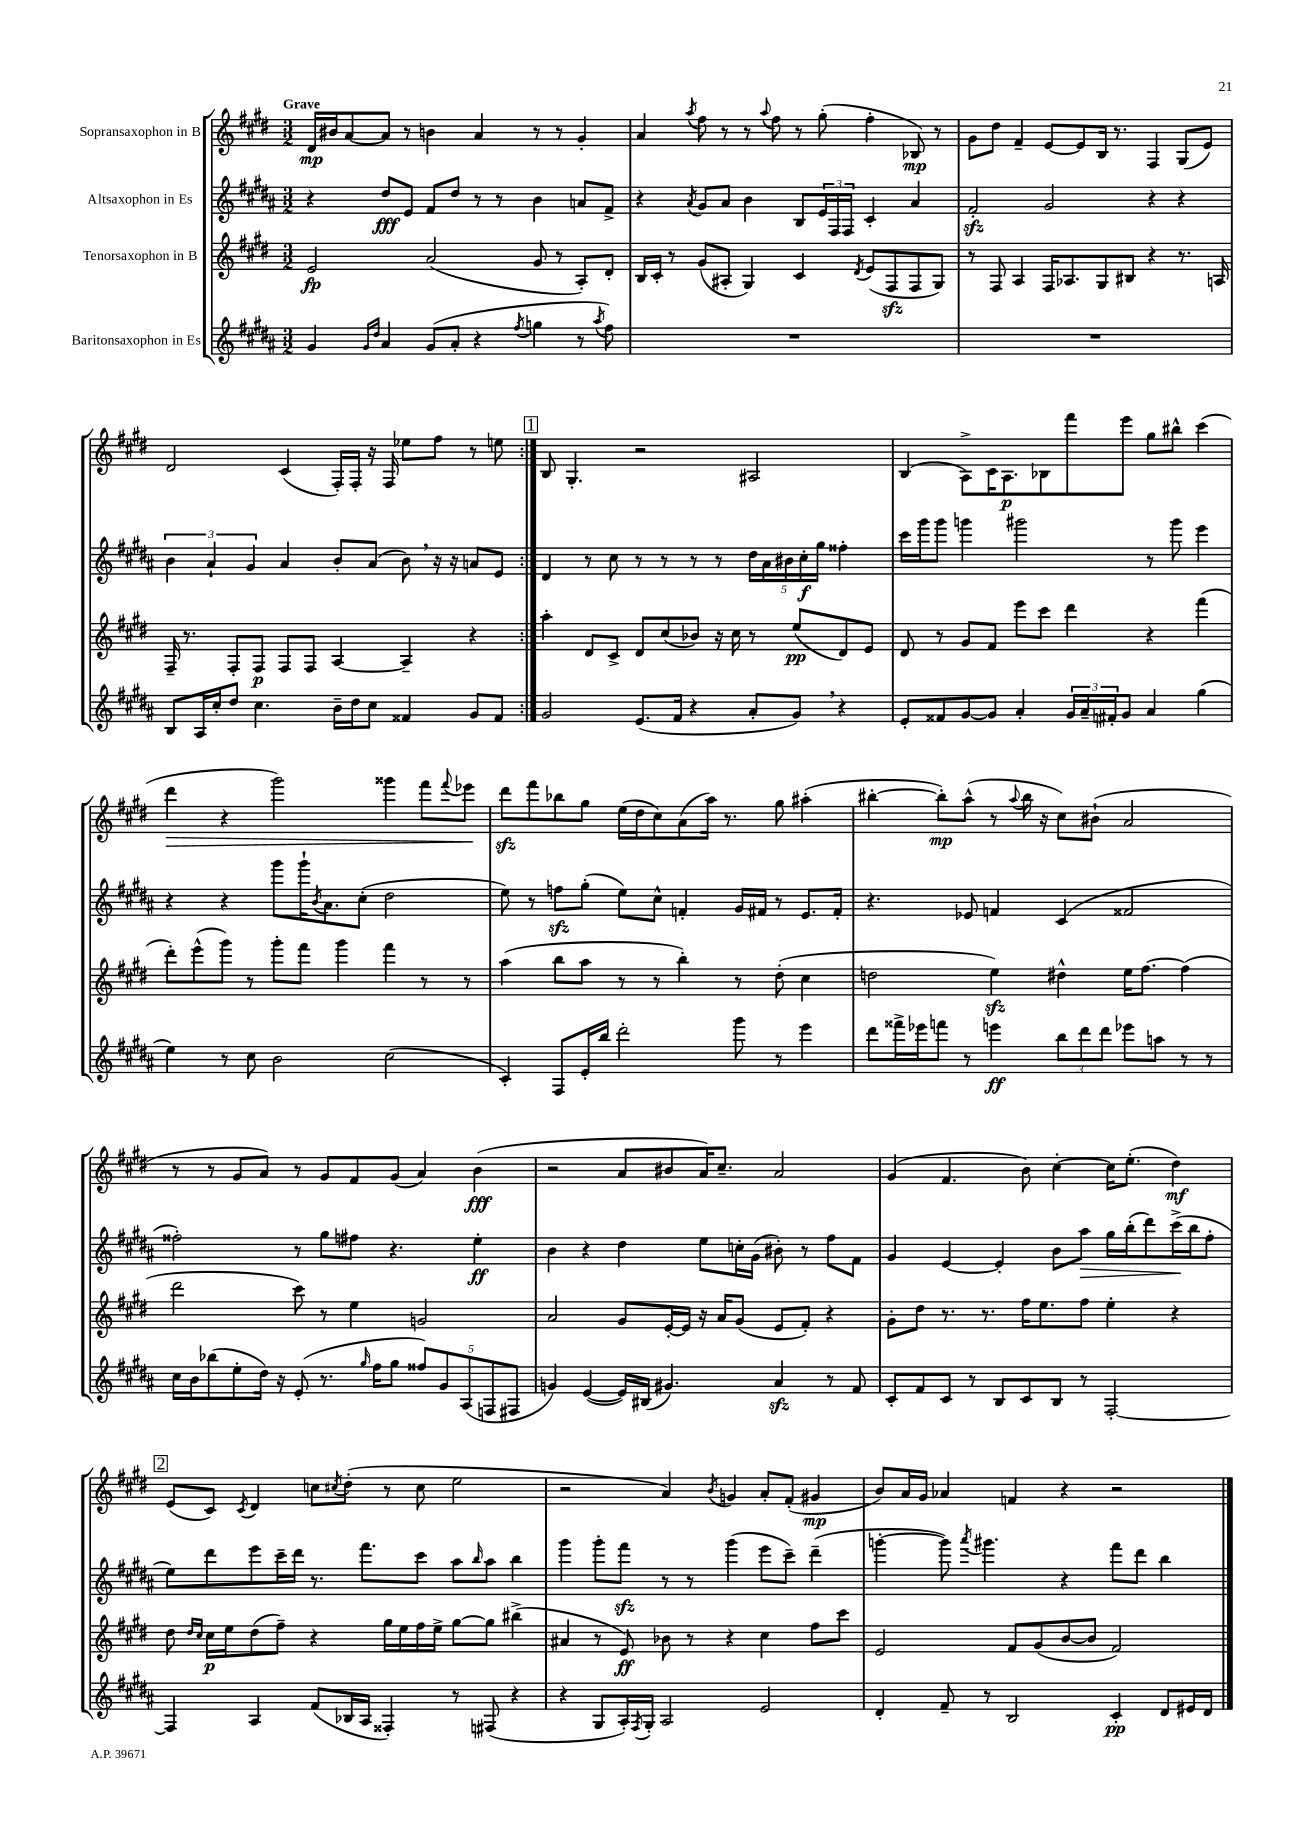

**kern	**kern	**kern	**kern
*staff4	*staff3	*staff2	*staff1
*clefG2	*clefG2	*clefG2	*clefG2
*k[f#c#g#d#a#]	*k[f#c#g#d#]	*k[f#c#g#d#a#]	*k[f#c#g#d#]
*M3/2	*M3/2	*M3/2	*M3/2
4g#	2e	4r	16d#
.	.	.	16b#
.	.	.	[8a
16qqg#	.	.	.
16qqdd#	.	.	.
4a#	.	8dd#	8a]
.	.	8e	8r
(8g#	(2a	8f#	4b
8a#'	.	8dd#	.
4r	.	8r	4a
.	.	8r	.
8qff#	.	.	.
4gg	8g#	4b	8r
.	8r	.	8r
8r	8A')	8a	4g#'
8qaa#	.	.	.
8ff#)	8d#'	8f#^	.
=	=	=	=
1.r	16B	4r	4a
.	16c#'	.	.
.	8r	.	.
.	.	8qa#	8qaa
.	(8g#	8g#	8ff#
.	8A#'	8a#	8r
.	4G#)	4b	8r
.	.	.	8qqaa
.	.	.	8ff#
.	4c#	8B	8r
.	.	24e	(8gg#'
.	.	24F#	.
.	.	24F#	.
.	8qd#	.	.
.	(8e	4c#'	4ff#'
.	8F#	.	.
.	8F#	4a#	8B-)
.	8G#)	.	8r
=	=	=	=
1.r	8r	2f#'	8g#
.	8F#	.	8dd#
.	4A	.	4f#~
.	16F#	2g#	[8e
.	8.A-	.	.
.	.	.	8e]
.	8G#	.	16B
.	.	.	8.r
.	8B#	.	.
.	4r	4r	4F#
.	8.r	4r	(8G#
.	.	.	8e)
.	16A	.	.
=	=	=	=
8B	16F#~	6b	2d#
.	8.r	.	.
16A#	.	.	.
.	.	6a#`	.
16cc#'	.	.	.
8dd#	8F#'	.	.
.	.	6g#	.
4.cc#	8F#	.	.
.	8F#	4a#	(4c#
.	8F#	.	.
16b~	[4A	8b'	16F#')
16dd#	.	.	16F#'
8cc#	.	(8a#	16r
.	.	.	16F#
4f##	4A~]	8b)	8ee-
.	.	16r	8ff#
.	.	16r	.
8g#	4r	8a	8r
8f##	.	8e	8ee
=:|!	=:|!	=:|!	=:|!
2g#	4aa'	4d#	8B
.	.	.	4.G#'
.	8d#	8r	.
.	8c#^	8cc#	.
(8.e	8d#	8r	2r
.	(8cc#	8r	.
16f#	.	.	.
4r	8b-)	8r	.
.	16r	8r	.
.	16cc#	.	.
8a#'	8r	20dd#	2A#
.	.	20a#	.
.	.	20b#	.
8g#)	(8ee	.	.
.	.	20cc#'	.
.	.	20gg#	.
4r	8d#)	4ff##'	.
.	8e	.	.
=	=	=	=
8e'	8d#	16ccc#	(4B
.	.	16ggg#	.
8f##	8r	8ggg#	.
[8g#	8g#	4ggg	8A^)
8g#]	8f#	.	16c#
.	.	.	8.A
4a#'	8eee	2ggg#	.
.	8ccc#	.	8B-
24g#	4ddd#	.	8fff#
24a#~	.	.	.
24f#'	.	.	.
8g#	.	.	8eee
4a#	4r	8r	8gg#
.	.	8ggg#	8bb#^^
(4gg#	(4fff#	4eee	(4ccc#
=	=	=	=
4ee)	8ddd#')	4r	4ddd#
.	(8eee^^	.	.
8r	8ggg#)	4r	4r
8cc#	8r	.	.
2b	8ggg#'	8ggg#	2ggg#)
.	8fff#	16ggg#`	.
.	.	8qb	.
.	.	8.a#	.
.	4ggg#	.	.
.	.	(8cc#'	.
(2cc#	4fff#	2dd#	4ggg##
.	8r	.	8fff#
.	.	.	8qqfff#
.	8r	.	8eee-
=	=	=	=
4c#')	(4aa	8ee)	8ddd#
.	.	8r	8fff#
8F#	8bb	8ff	8bb-
16e'	8aa	(8gg#'	8gg#
16bb	.	.	.
2ddd#'	8r	8ee)	(16ee
.	.	.	16dd#
.	8r	8cc#^^	8cc#)
.	4bb')	4f'	(8a
.	.	.	16aa)
.	.	.	8.r
8ggg#	8r	16g#	.
.	.	16f#	.
8r	(8dd#'	8r	8gg#
4eee	4cc#	8.e	(4aa#'
.	.	16f#'	.
=	=	=	=
8ddd#	2dd	4.r	[4bb#'
16fff##^	.	.	.
16eee-	.	.	.
8fff	.	.	8bb#'])
8r	.	8e-	(8aa^^
4eee	4ee)	4f	8r
.	.	.	8qqaa
.	.	.	16bb#
.	.	.	16r
12bb	4dd#^^	(4c#	8cc#)
12ddd#	.	.	.
.	.	.	(8b#`
12ddd#	.	.	.
8eee-	16ee	2f##	2a
.	[8.ff#	.	.
8aa	.	.	.
8r	(4ff#]	.	.
8r	.	.	.
=	=	=	=
16cc#	2ddd#	2ff##')	8r
16b	.	.	.
(8bb-	.	.	8r
8ee'	.	.	8g#
16dd#)	.	.	8a)
16r	.	.	.
(8e'	8ccc#)	8r	8r
8.r	8r	8gg#	8g#
.	4ee	8ff#	8f#
16qqgg#	.	.	.
16ff#	.	.	.
8gg#	.	4.r	(8g#
10ff##)	2g	.	4a)
10g#	.	.	.
(10A#	.	.	.
.	.	4ee'	(4b
10F	.	.	.
10F#	.	.	.
=	=	=	=
4g)	2a	4b	2r
([4e	.	4r	.
16e])	8g#	4dd#	8a
(16B#	.	.	.
4.g#)	[16e'	.	8b#
.	16e]	.	.
.	16r	8ee	16a)
.	16a	.	8.cc#~
.	(8g#	16cc'	.
.	.	(16g#	.
4a#	8e	8b#')	2a
.	8f#')	8r	.
8r	4r	8ff#	.
8f#	.	8f#	.
=	=	=	=
8c#'	8g#'	4g#	(4g#
8f#	8dd#	.	.
8c#	8.r	[4e	4.f#
8r	.	.	.
.	8.r	.	.
8B	.	4e']	.
8c#	16ff#	.	8b)
.	8.ee	.	.
8B	.	8b	[4cc#'
8r	8ff#	8aa#	.
[2F#'	4ee'	16gg#	16cc#]
.	.	(16bb'	(8.ee'
.	.	8ddd#)	.
.	4r	(16ccc#^	4dd#)
.	.	16bb	.
.	.	8ff#'	.
=	=	=	=
4F#]	8dd#	8ee)	(8e
.	16qqdd#	.	.
.	16qqcc#	.	.
.	16cc#	8ddd#	8c#)
.	16ee	.	.
.	.	.	8qc#
4A#	(8dd#	8eee	4d#
.	8ff#~)	16ccc#~	.
.	.	16ddd#	.
(8f#	4r	8.r	8cc
.	.	.	8qcc#
16B-	.	.	(8dd#'
16A#	.	8.fff#	.
4F##')	16gg#	.	8r
.	16ee	.	.
.	16ff#	8ccc#	8cc#
.	16ee^	.	.
8r	[8gg#	8aa#	2ee
.	.	16qqbb	.
(8F#	8gg#]	8aa#	.
4r	(4bb#^	4bb	.
=	=	=	=
4r	4a#	4ggg#	2r
8G#	8r	8ggg#'	.
16A#')	8e)	8fff#	.
8qF#	.	.	.
16G#'	.	.	.
2A#	8b-	8r	4a)
.	8r	8r	.
.	.	.	8qb
.	4r	(4ggg#	4g
2e	4cc#	8eee	8a'
.	.	8ccc#~)	(8f#'
.	8ff#	(4ddd#~	4g#
.	8ccc#	.	.
=	=	=	=
4d#'	2e	[4ggg'	8b)
.	.	.	16a
.	.	.	16g#
8f#~	.	8ggg])	4a-
.	.	8qaaa#	.
8r	.	4.ggg#	.
2B	8f#	.	4f
.	(8g#	.	.
.	[8b	4r	4r
.	8b]	.	.
4c#'	2f#)	8fff#	2r
.	.	8ddd#	.
8d#	.	4bb	.
16e#	.	.	.
16d#	.	.	.
==	==	==	==
*-	*-	*-	*-
